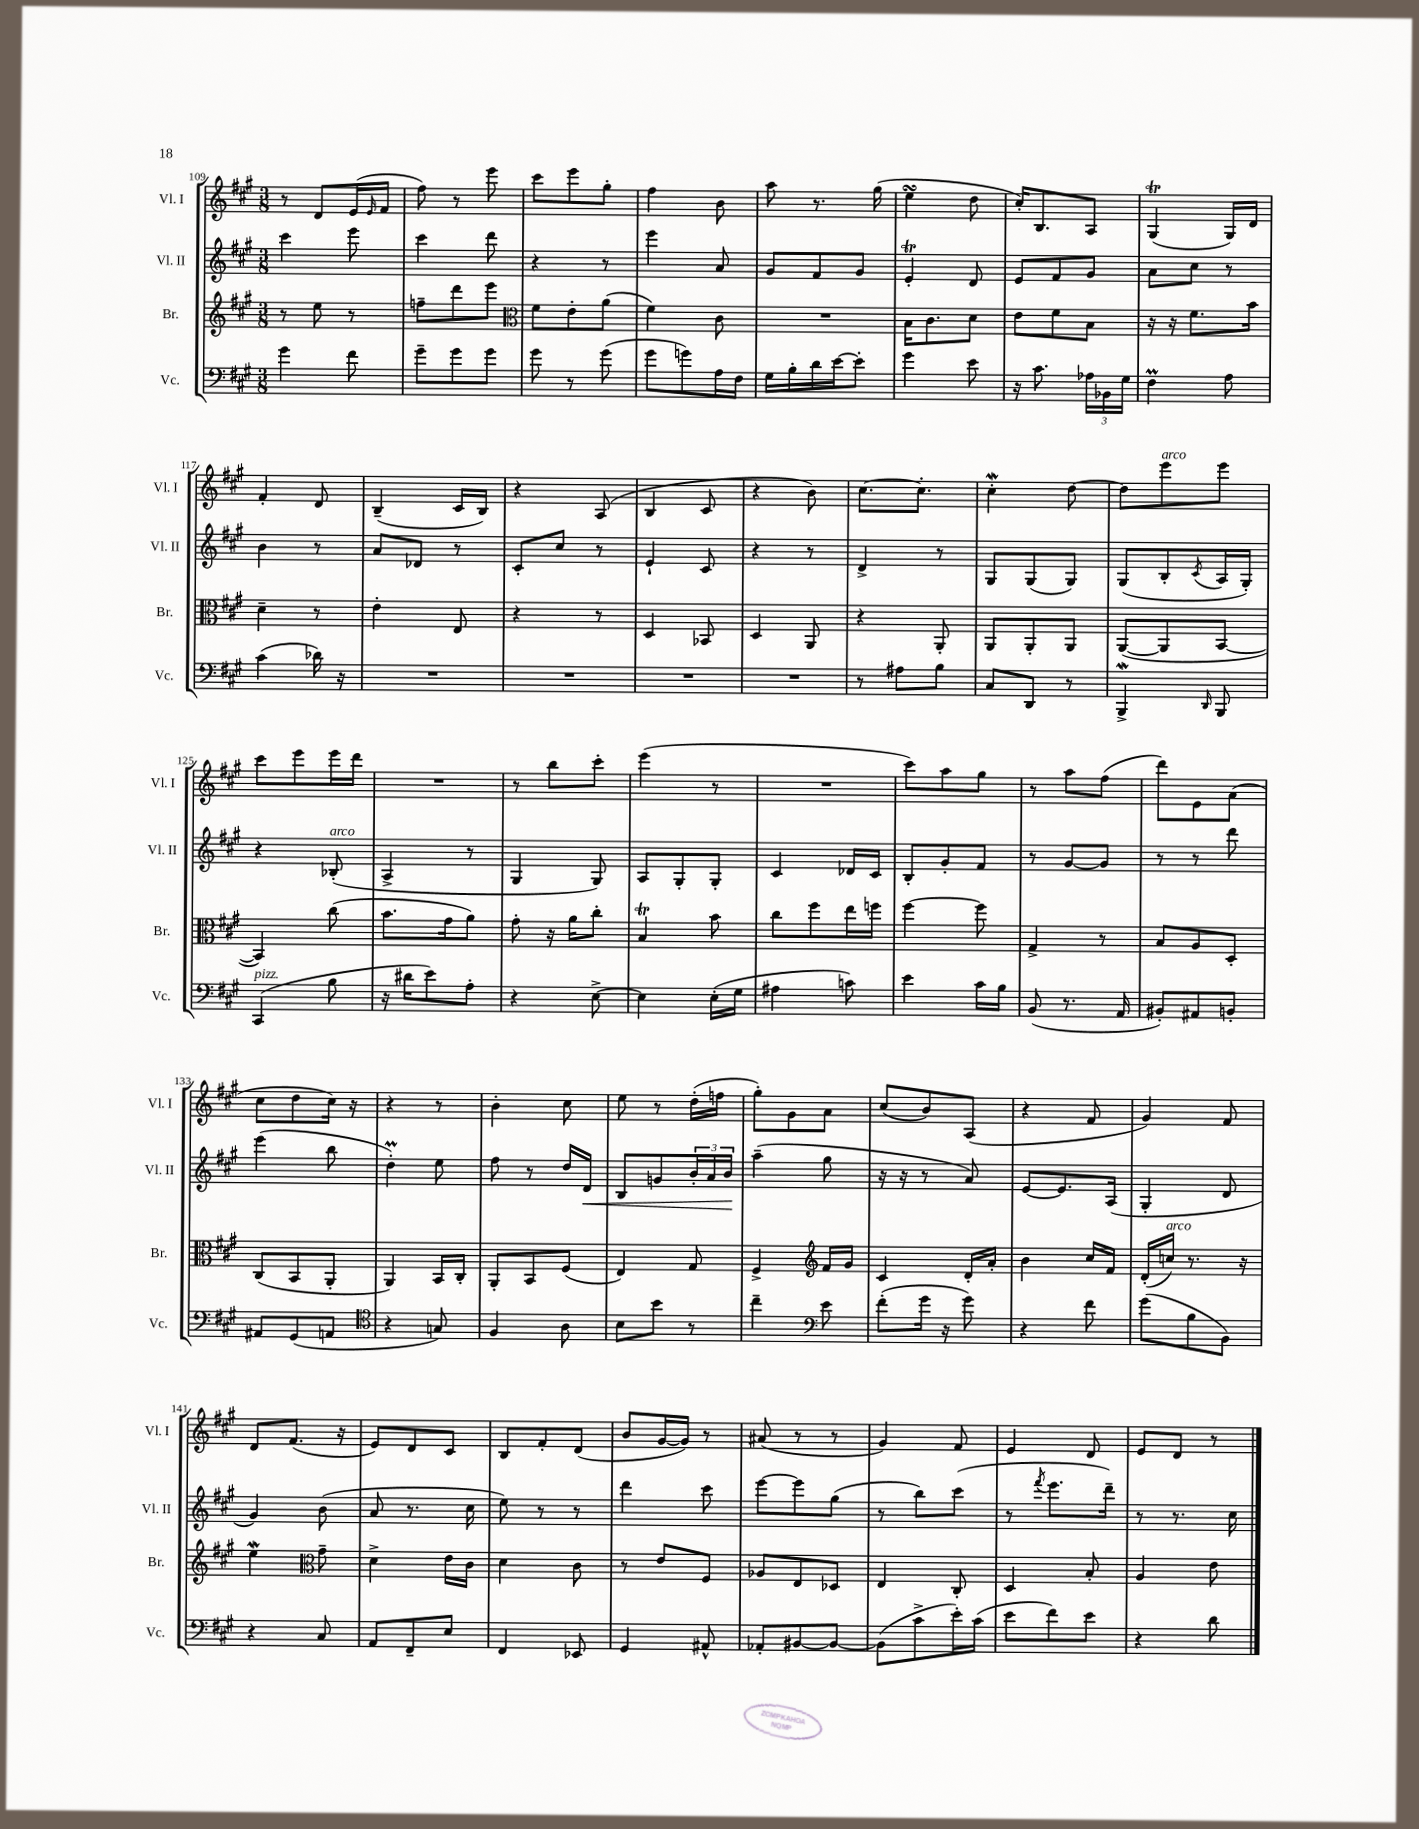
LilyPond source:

<<
\new StaffGroup <<
\new Staff = "s0" \with { instrumentName = "Vl. I" shortInstrumentName = "Vl. I" } {
    \clef treble \key a \major \numericTimeSignature \time 3/8
    r8 d'8 e'16( \grace { e'16 } fis'16 |
    fis''8) r8 e'''8 |
    cis'''8 e'''8 gis''8-. |
    fis''4 b'8 |
    a''8 r8. gis''16( |
    e''4\turn d''8 |
    cis''16-.) b8. a8 |
    gis4\trill( gis16) d'16 |
    fis'4-. d'8 |
    b4--( cis'16 b16) |
    r4 a8( |
    b4 cis'8 |
    r4 b'8) |
    cis''8.~ cis''8.-. |
    cis''4-.\mordent d''8~ |
    d''8 e'''8^\markup { \italic "arco" } e'''8 |
    cis'''8 e'''8 e'''16 d'''16 |
    R4. |
    r8 b''8 cis'''8-. |
    e'''4( r8 |
    R4. |
    cis'''8) a''8 gis''8 |
    r8 a''8 fis''8( |
    d'''8) e'8 a'8( |
    cis''8 d''8 cis''16) r16 |
    r4 r8 |
    b'4-. cis''8 |
    e''8 r8 d''16-.( f''16 |
    gis''8-.) gis'8 a'8 |
    cis''8( b'8) a8( |
    r4 fis'8 |
    gis'4) fis'8 |
    d'8 fis'8.( r16 |
    e'8) d'8 cis'8 |
    b8 fis'8-. d'8( |
    b'8 gis'16~ gis'16) r8 |
    ais'8( r8 r8 |
    gis'4) fis'8 |
    e'4 d'8 |
    e'8 d'8 r8 \bar "|." |
}
\new Staff = "s1" \with { instrumentName = "Vl. II" shortInstrumentName = "Vl. II" } {
    \clef treble \key a \major \numericTimeSignature \time 3/8
    cis'''4 e'''8 |
    cis'''4 d'''8 |
    r4 r8 |
    e'''4 a'8 |
    gis'8 fis'8 gis'8 |
    e'4-.\trill d'8 |
    e'8 fis'8 gis'8 |
    a'8 cis''8 r8 |
    b'4 r8 |
    a'8 des'8 r8 |
    cis'8-. cis''8 r8 |
    e'4-! cis'8 |
    r4 r8 |
    d'4-> r8 |
    gis8 gis8( gis8) |
    gis8( b8-. \acciaccatura { cis'8 } a16 gis16-.) |
    r4 bes8-.^\markup { \italic "arco" }( |
    a4-> r8 |
    gis4 gis8) |
    a8 gis8-. gis8-. |
    cis'4 des'16 cis'16 |
    b8-. gis'8-. fis'8 |
    r8 gis'8~ gis'8 |
    r8 r8 d'''8 |
    e'''4( b''8 |
    d''4-.\prall) e''8 |
    fis''8 r8 d''16 d'16\< |
    b8 g'8 \tuplet 3/2 { b'16-. a'16 b'16\! } |
    a''4--( gis''8 |
    r16 r16 r8 a'8) |
    e'8~ e'8. a16( |
    gis4-. d'8 |
    gis'4) b'8( |
    a'8 r8. cis''16 |
    e''8) r8 r8 |
    d'''4 cis'''8 |
    e'''8~ e'''8 gis''8( |
    r8 b''8) cis'''8( |
    r8 \acciaccatura { fis'''8 } e'''8. d'''16--) |
    r8 r8. cis''16 \bar "|." |
}
\new Staff = "s2" \with { instrumentName = "Br." shortInstrumentName = "Br." } {
    \clef treble \key a \major \numericTimeSignature \time 3/8
    r8 e''8 r8 |
    f''8-- d'''8 e'''8 |
    \clef alto fis'8 e'8-. a'8( |
    fis'4) cis'8 |
    R4. |
    b16 cis'8. d'8 |
    e'8 fis'8 b8 |
    r16 r16 fis'8. b'16 |
    d'4-- r8 |
    e'4-. e8 |
    r4 r8 |
    d4 bes,8 |
    d4 a,8 |
    r4 a,8-. |
    a,8 a,8-. a,8 |
    a,8~( a,8 b,8~ |
    b,4) cis''8( |
    b'8. gis'16 a'8) |
    gis'8-. r16 a'16 cis''8-. |
    b4\trill b'8 |
    cis''8 fis''8 e''16 f''16 |
    fis''4~ fis''8 |
    gis4-> r8 |
    b8 a8 d8-. |
    cis8( b,8 a,8-. |
    a,4) b,16 cis16-. |
    a,8-. b,8 fis8( |
    e4) gis8 |
    fis4-> \clef treble fis'16 gis'16 |
    cis'4 d'16-. a'16-. |
    b'4 cis''16 fis'16 |
    d'16-.( c''16^\markup { \italic "arco" }) r8. r16 |
    e''4\mordent \clef alto gis'8-- |
    d'4-> e'16 cis'16 |
    d'4 cis'8 |
    r8 e'8 fis8 |
    aes8 e8 des8 |
    e4 cis8-. |
    d4 b8-. |
    a4 e'8 \bar "|." |
}
\new Staff = "s3" \with { instrumentName = "Vc." shortInstrumentName = "Vc." } {
    \clef bass \key a \major \numericTimeSignature \time 3/8
    gis'4 fis'8 |
    gis'8-- gis'8 gis'8 |
    gis'8 r8 gis'8( |
    gis'8 g'8) a16 fis16 |
    gis16 b16-. d'16 e'16~ e'8-. |
    gis'4 e'8 |
    r16 cis'8. \tuplet 3/2 { aes16 bes,16 gis16 } |
    fis4\prall a8 |
    cis'4( des'16) r16 |
    R4. |
    R4. |
    R4. |
    R4. |
    r8 ais8 b8 |
    cis8 d,8 r8 |
    b,,4->\mordent \grace { d,16 } b,,8 |
    cis,4^\markup { \italic "pizz." }( b8 |
    r16 dis'16 e'8) a8-. |
    r4 e8~-> |
    e4 e16-.( gis16 |
    ais4 c'8) |
    e'4 cis'16 b16 |
    b,8( r8. a,16 |
    bis,8-.) ais,8 b,8-. |
    ais,8 gis,8( a,8 |
    \clef tenor r4 g8) |
    fis4 a8 |
    b8 b'8 r8 |
    cis''4-- \clef bass e'8 |
    fis'8-.( gis'16 r16 gis'8) |
    r4 fis'8 |
    gis'8( b8 b,8) |
    r4 cis8 |
    a,8 fis,8-- e8 |
    fis,4 ees,8 |
    gis,4 ais,8-^ |
    aes,8-. bis,8~ bis,8~ |
    bis,8( cis'8-> e'16-.) cis'16( |
    e'8 fis'8) e'8 |
    r4 d'8 \bar "|." |
}
>>
>>
\layout { \context { \Score currentBarNumber = #109 } }
